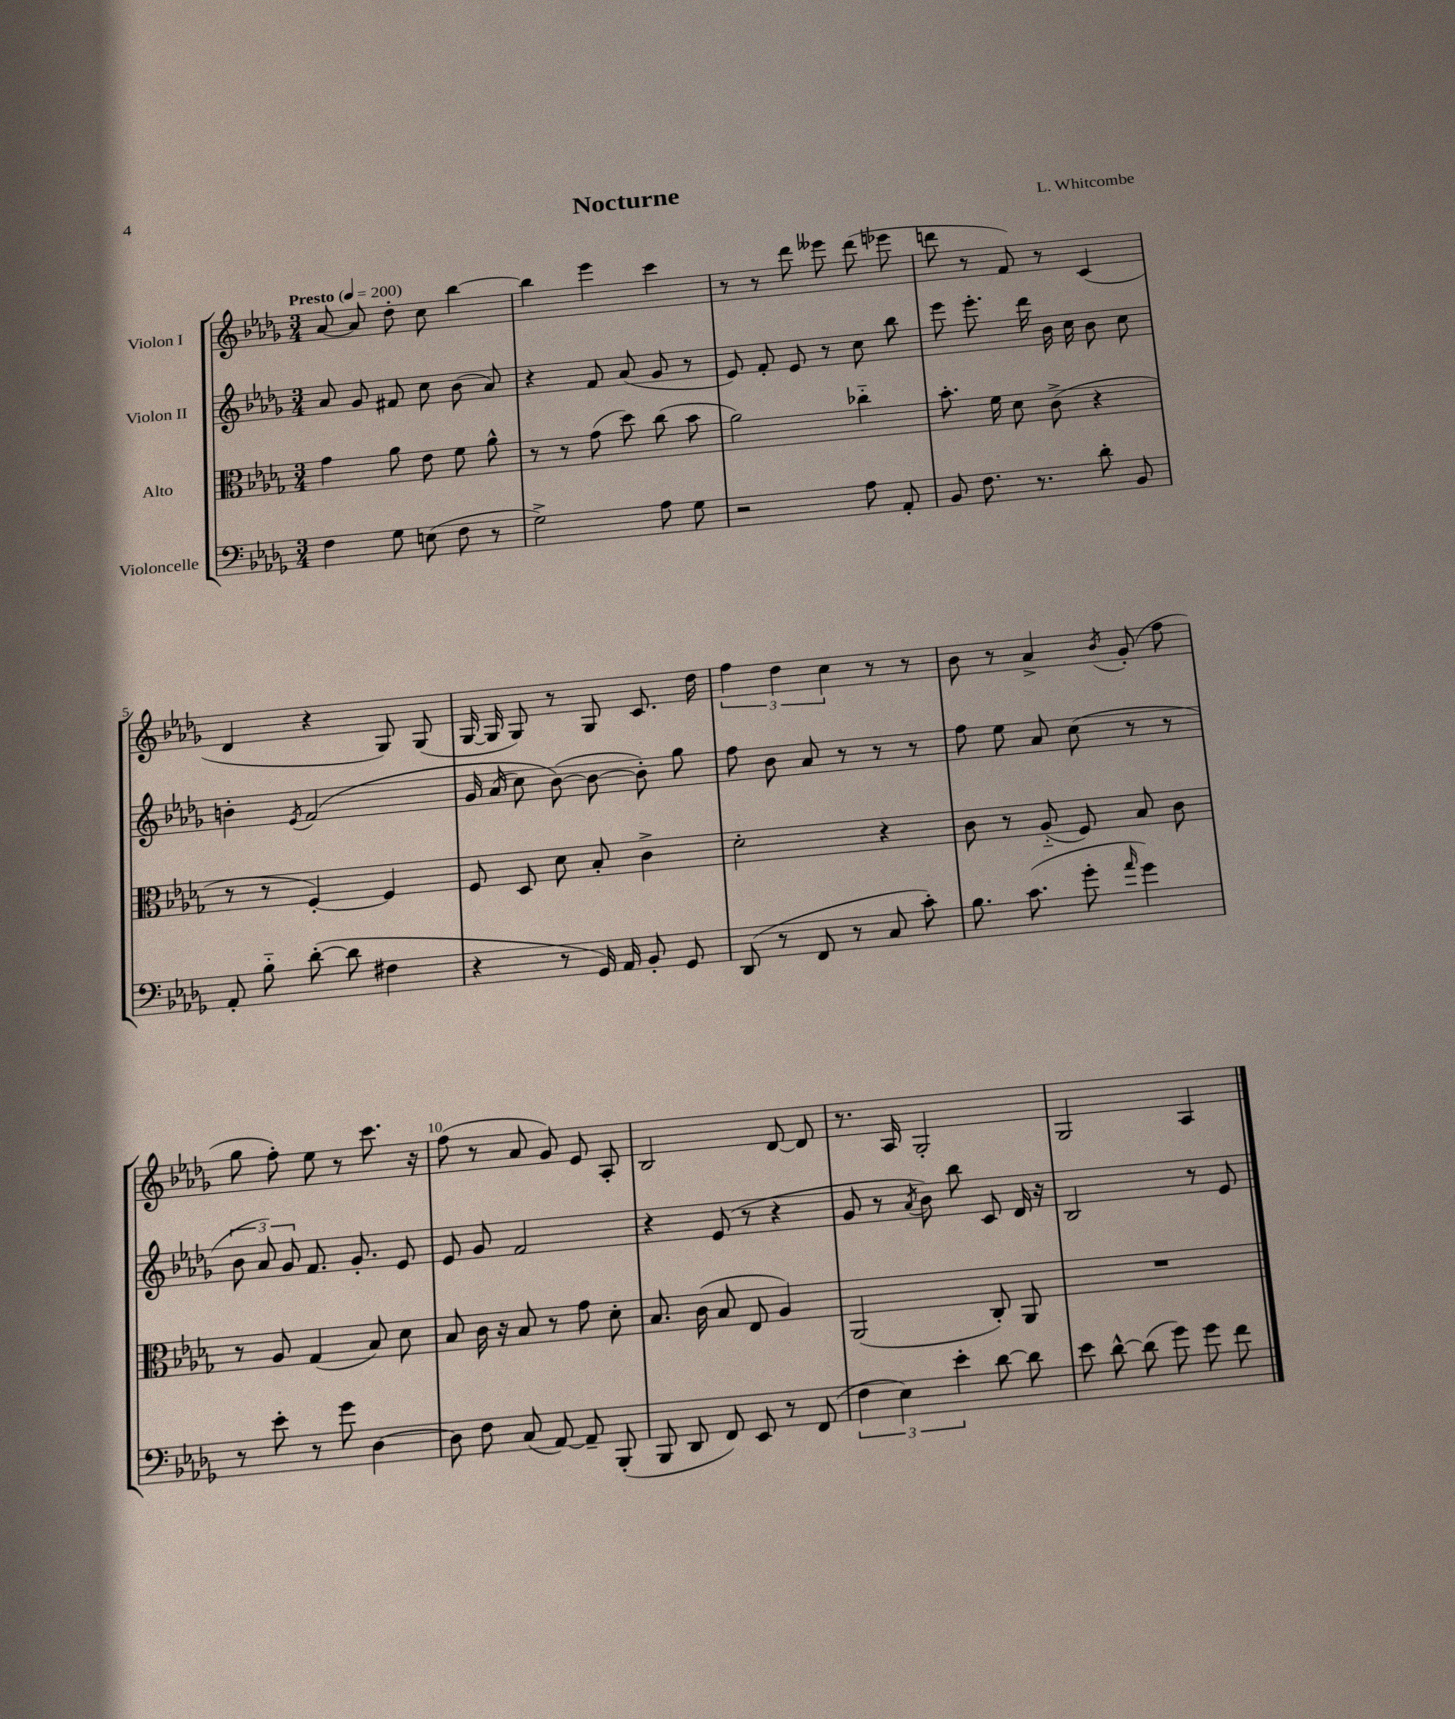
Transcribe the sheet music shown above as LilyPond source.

\header { title = "Nocturne" composer = "L. Whitcombe" }
<<
\new StaffGroup <<
\new Staff = "s0" \with { instrumentName = "Violon I" } {
    \clef treble \key des \major \numericTimeSignature \time 3/4 \tempo "Presto" 4 = 200
    \autoBeamOff aes'8~ aes'8 des''8-. c''8 bes''4~ |
    bes''4 ees'''4 c'''4 |
    r8 r8 des'''8 eeses'''8 des'''8( ees'''8 |
    d'''8 r8 f'8) r8 c'4( |
    des'4 r4 ges8) ges8( |
    ges16~ ges16 ges8) r8 ges8 c'8. des''16 |
    \tuplet 3/2 { f''4 des''4 c''4 } r8 r8 |
    bes'8 r8 aes'4-> \acciaccatura { bes'8 } ges'8-.( f''8 |
    ges''8 f''8-.) ees''8 r8 c'''8. r16 |
    f''8( r8 aes'8 ges'8) ees'8 aes8-. |
    bes2 des'8~ des'8 |
    r8. aes16 ges2-. |
    ges2 aes4 \bar "|." |
}
\new Staff = "s1" \with { instrumentName = "Violon II" } {
    \clef treble \key des \major \numericTimeSignature \time 3/4
    \autoBeamOff aes'8 ges'8 fis'8 c''8 bes'8( aes'8) |
    r4 f'8 aes'8( ges'8 r8 |
    ees'8) f'8-. ees'8 r8 c''8 bes''8 |
    ees'''8 ees'''8.-. des'''16 bes'16 c''16 bes'8 c''8 |
    b'4-. \acciaccatura { ees'8 } f'2\( |
    ges'16 aes'16( c''8) bes'8~(\) bes'8~ bes'8-.) ges''8 |
    f''8 bes'8 aes'8 r8 r8 r8 |
    f''8 ees''8 aes'8 c''8( r8 r8 |
    \tuplet 3/2 { bes'8 aes'8) ges'8 } f'8. ges'8.-. ees'8 |
    ees'8 ges'8 f'2 |
    r4 ees'8( r8 r4 |
    ges'8 r8 \acciaccatura { aes'8 } bes'8) bes''8 c'8 des'16 r16 |
    bes2 r8 ees'8 \bar "|." |
}
\new Staff = "s2" \with { instrumentName = "Alto" } {
    \clef alto \key des \major \numericTimeSignature \time 3/4
    \autoBeamOff ges'4 aes'8 ees'8 f'8 aes'8-^ |
    r8 r8 ges'8( des''8) c''8( bes'8 |
    aes'2) ces''4-_ |
    bes'8.-. f'16 des'8 c'8->( r4 |
    r8 r8 f4~-.) f4 |
    f8 des8 des'8 bes8-. c'4-> |
    des'2-. r4 |
    c'8 r8 aes8-_( f8) bes8 c'8 |
    r8 aes8 ges4( bes8) des'8 |
    bes8 c'16 r16 bes8 r8 ges'8 des'8-. |
    bes8. c'16( bes8 ees8 aes4) |
    aes,2( c8-.) aes,8 |
    R2. \bar "|." |
}
\new Staff = "s3" \with { instrumentName = "Violoncelle" } {
    \clef bass \key des \major \numericTimeSignature \time 3/4
    \autoBeamOff f4 ges8 e8( f8 r8 |
    ges2->) aes8 ges8 |
    r2 aes8 aes,8-. |
    bes,8 f8. r8. des'8-. bes,8 |
    aes,8-. bes8-_ des'8~-.( des'8 fis4 |
    r4 r8 ges,16) aes,16 bes,8-. ges,8 |
    des,8( r8 f,8 r8 c8 c'8-.) |
    bes8. c'8.( ges'8-. \grace { aes'16 } ges'4) |
    r8 ees'8-. r8 ges'8 des4~ |
    des8 f8 c8( aes,8~) aes,8-- bes,,8-.( |
    bes,,8 des,8 f,8) ees,8 r8 f,8( |
    \tuplet 3/2 { f4 ees4) ees'4-. } des'8~ des'8 |
    ees'8 des'8~-^ des'8( ges'8) ges'8 f'8 \bar "|." |
}
>>
>>
\layout { \context { \Score \override BarNumber.break-visibility = ##(#f #t #t) barNumberVisibility = #(every-nth-bar-number-visible 5) } }
